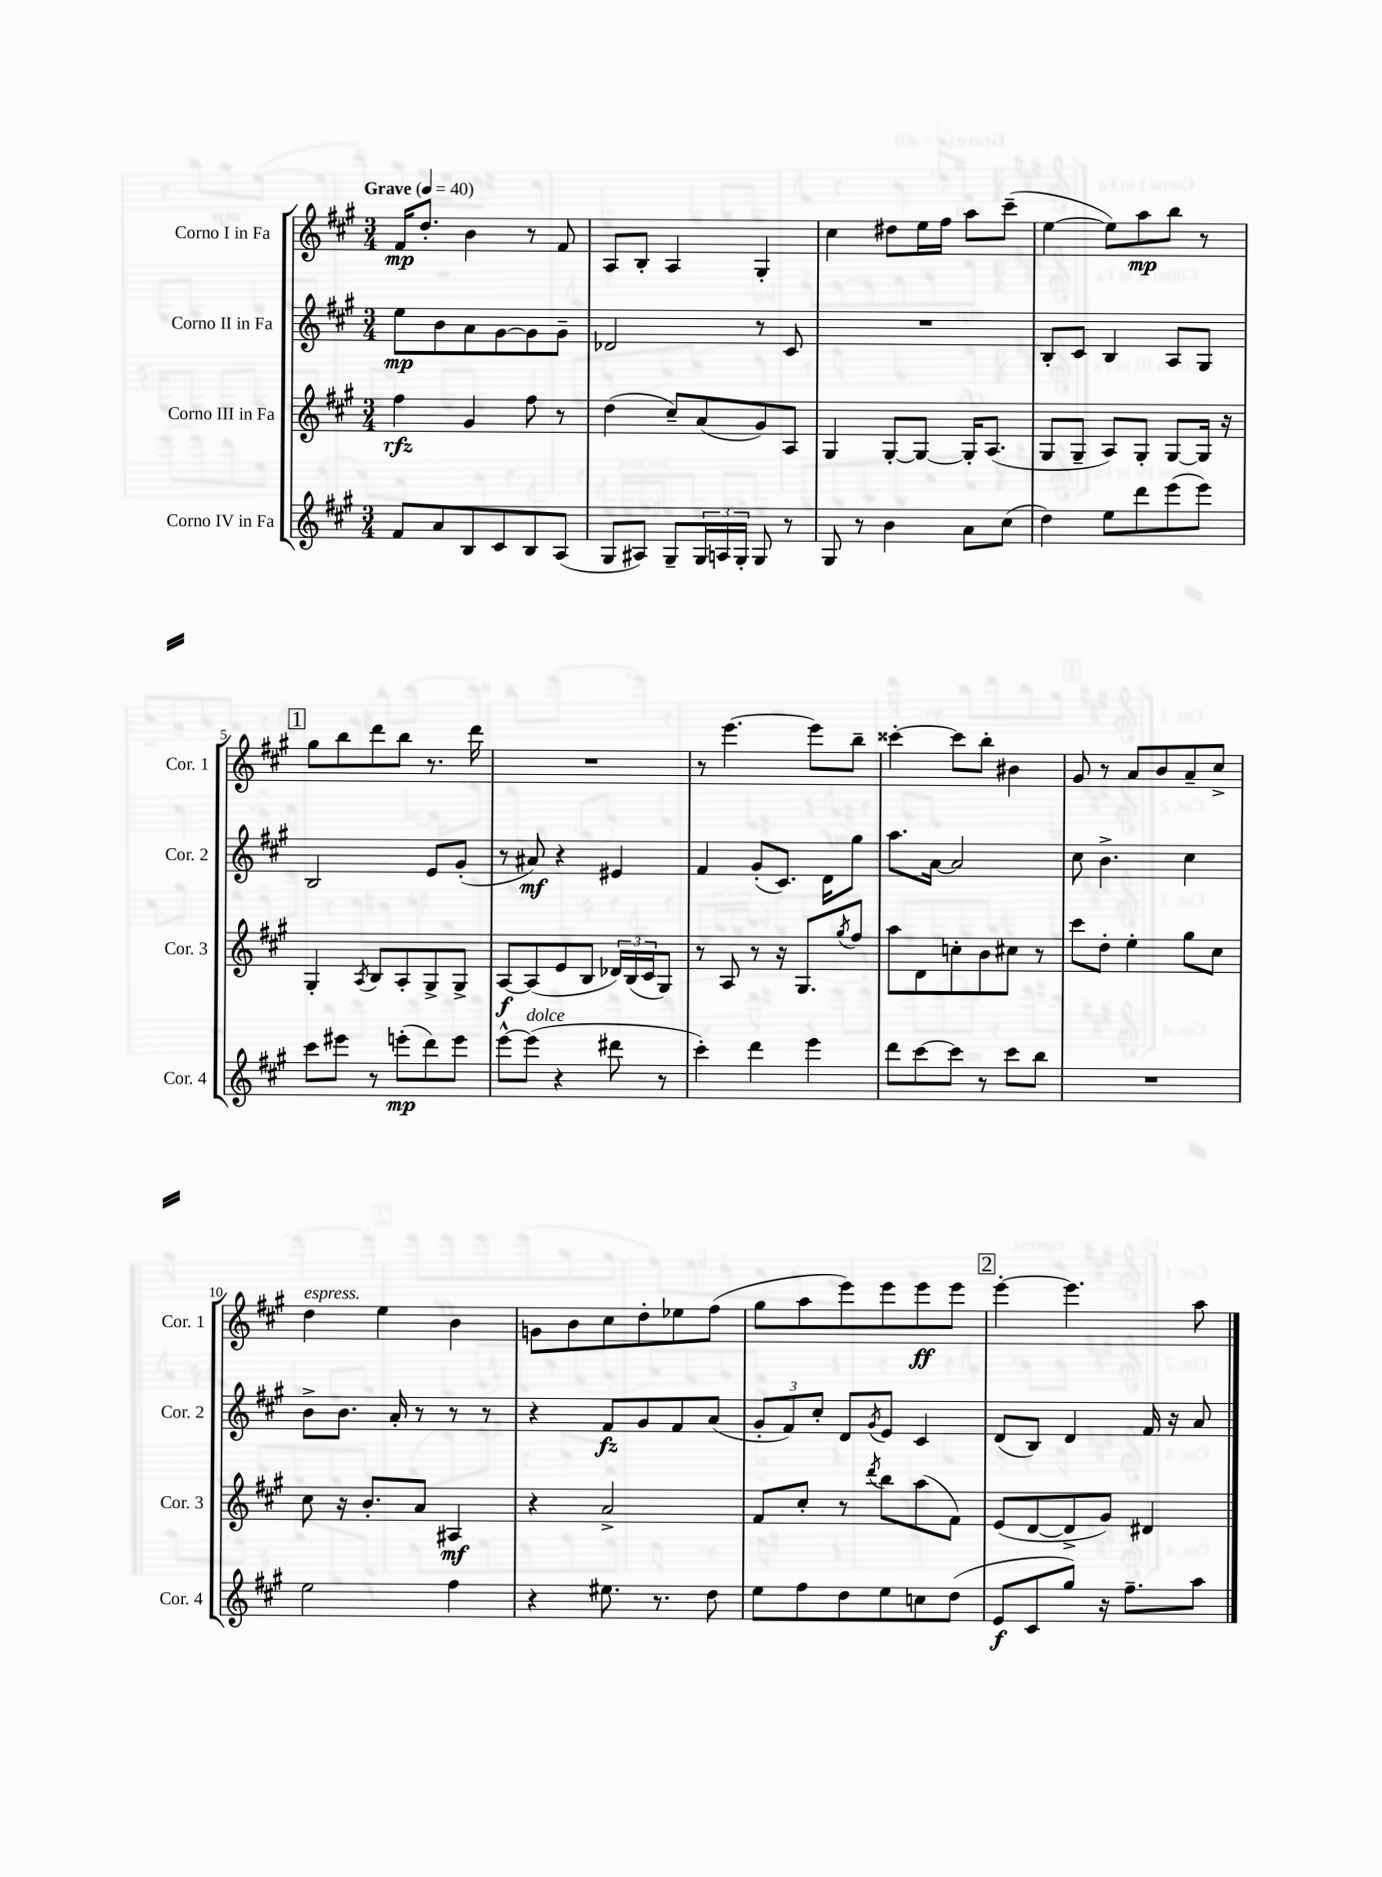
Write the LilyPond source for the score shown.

<<
\new StaffGroup <<
\new Staff = "s0" \with { instrumentName = "Corno I in Fa" shortInstrumentName = "Cor. 1" } {
    \clef treble \key a \major \numericTimeSignature \time 3/4 \tempo "Grave" 4 = 40
    fis'16\mp d''8.-. b'4 r8 fis'8 |
    a8 b8-. a4 gis4-. |
    cis''4 dis''8 e''16 fis''16 a''8 cis'''8--( |
    e''4~ e''8) a''8\mp b''8 r8 |
    \mark \markup { \box "1" } gis''8 b''8 d'''8 b''8 r8. d'''16 |
    R2. |
    r8 e'''4.~ e'''8 b''8-- |
    cisis'''4~-. cisis'''8 b''8-. bis'4 |
    gis'8 r8 a'8 b'8 a'8-- cis''8-> |
    d''4^\markup { \italic "espress." } e''4 b'4 |
    g'8 b'8 cis''8 d''8-. ees''8 fis''8( |
    gis''8 a''8 e'''8) e'''8 e'''8\ff e'''8 |
    \mark \markup { \box "2" } e'''4~-. e'''4. a''8 \bar "|." |
}
\new Staff = "s1" \with { instrumentName = "Corno II in Fa" shortInstrumentName = "Cor. 2" } {
    \clef treble \key a \major \numericTimeSignature \time 3/4
    e''8\mp b'8 a'8 gis'8~ gis'8 gis'8-- |
    des'2 r8 cis'8 |
    R2. |
    b8-. cis'8 b4 a8 gis8 |
    \mark \markup { \box "1" } b2 e'8 gis'8-.( |
    r8 ais'8\mf) r4 eis'4 |
    fis'4 gis'8-.( cis'8.) d'16 gis''8 |
    a''8. a'16~ a'2 |
    cis''8 b'4.-> cis''4 |
    b'8-> b'8. a'16-. r8 r8 r8 |
    r4 fis'8\fz gis'8 fis'8 a'8( |
    \tuplet 3/2 { gis'8-. fis'8) cis''8-. } d'8 \acciaccatura { gis'8 } e'8 cis'4 |
    \mark \markup { \box "2" } d'8( b8) d'4 fis'16 r16 a'8 \bar "|." |
}
\new Staff = "s2" \with { instrumentName = "Corno III in Fa" shortInstrumentName = "Cor. 3" } {
    \clef treble \key a \major \numericTimeSignature \time 3/4
    fis''4\rfz gis'4 fis''8 r8 |
    d''4( cis''8--) a'8( gis'8) a8 |
    gis4 gis8~-. gis8~ gis16-. a8.( |
    gis8 gis8-- a8) gis8-. gis8~ gis16 r16 |
    \mark \markup { \box "1" } gis4-. \acciaccatura { a8 } b8 a8-. gis8-> gis8-> |
    a8~\f a8( e'8 b8 \tuplet 3/2 { des'16) b16( cis'16 } gis8) |
    r8 a8 r8 r16 gis8. \acciaccatura { gis''8 } fis''8 |
    a''8 d'8 c''8-. b'8 cis''8 r8 |
    cis'''8 d''8-. e''4-. gis''8 cis''8 |
    cis''8 r16 b'8.-. a'8 ais4\mf |
    r4 a'2-> |
    fis'8 cis''8-. r8 \acciaccatura { d'''8 } b''8 a''8( fis'8) |
    \mark \markup { \box "2" } e'8( d'8~ d'8-> gis'8) dis'4 \bar "|." |
}
\new Staff = "s3" \with { instrumentName = "Corno IV in Fa" shortInstrumentName = "Cor. 4" } {
    \clef treble \key a \major \numericTimeSignature \time 3/4
    fis'8 a'8 b8 cis'8 b8 a8( |
    gis8 ais8) gis8-- \tuplet 3/2 { gis16 a16 gis16-. } gis8 r8 |
    gis8 r8 b'4 a'8 cis''8( |
    d''4) e''8 d'''8 e'''8( e'''8) |
    \mark \markup { \box "1" } cis'''8 eis'''8 r8 e'''8-.\mp( d'''8) e'''8 |
    e'''8~-^ e'''8^\markup { \italic "dolce" }( r4 dis'''8 r8 |
    cis'''4-.) d'''4 e'''4 |
    d'''8 cis'''8~ cis'''8 r8 cis'''8 b''8 |
    R2. |
    e''2 fis''4 |
    r4 eis''8. r8. d''8 |
    e''8 fis''8 d''8 e''8 c''8 d''8( |
    \mark \markup { \box "2" } e'8\f cis'8 gis''8) r16 fis''8.-- a''8 \bar "|." |
}
>>
>>
